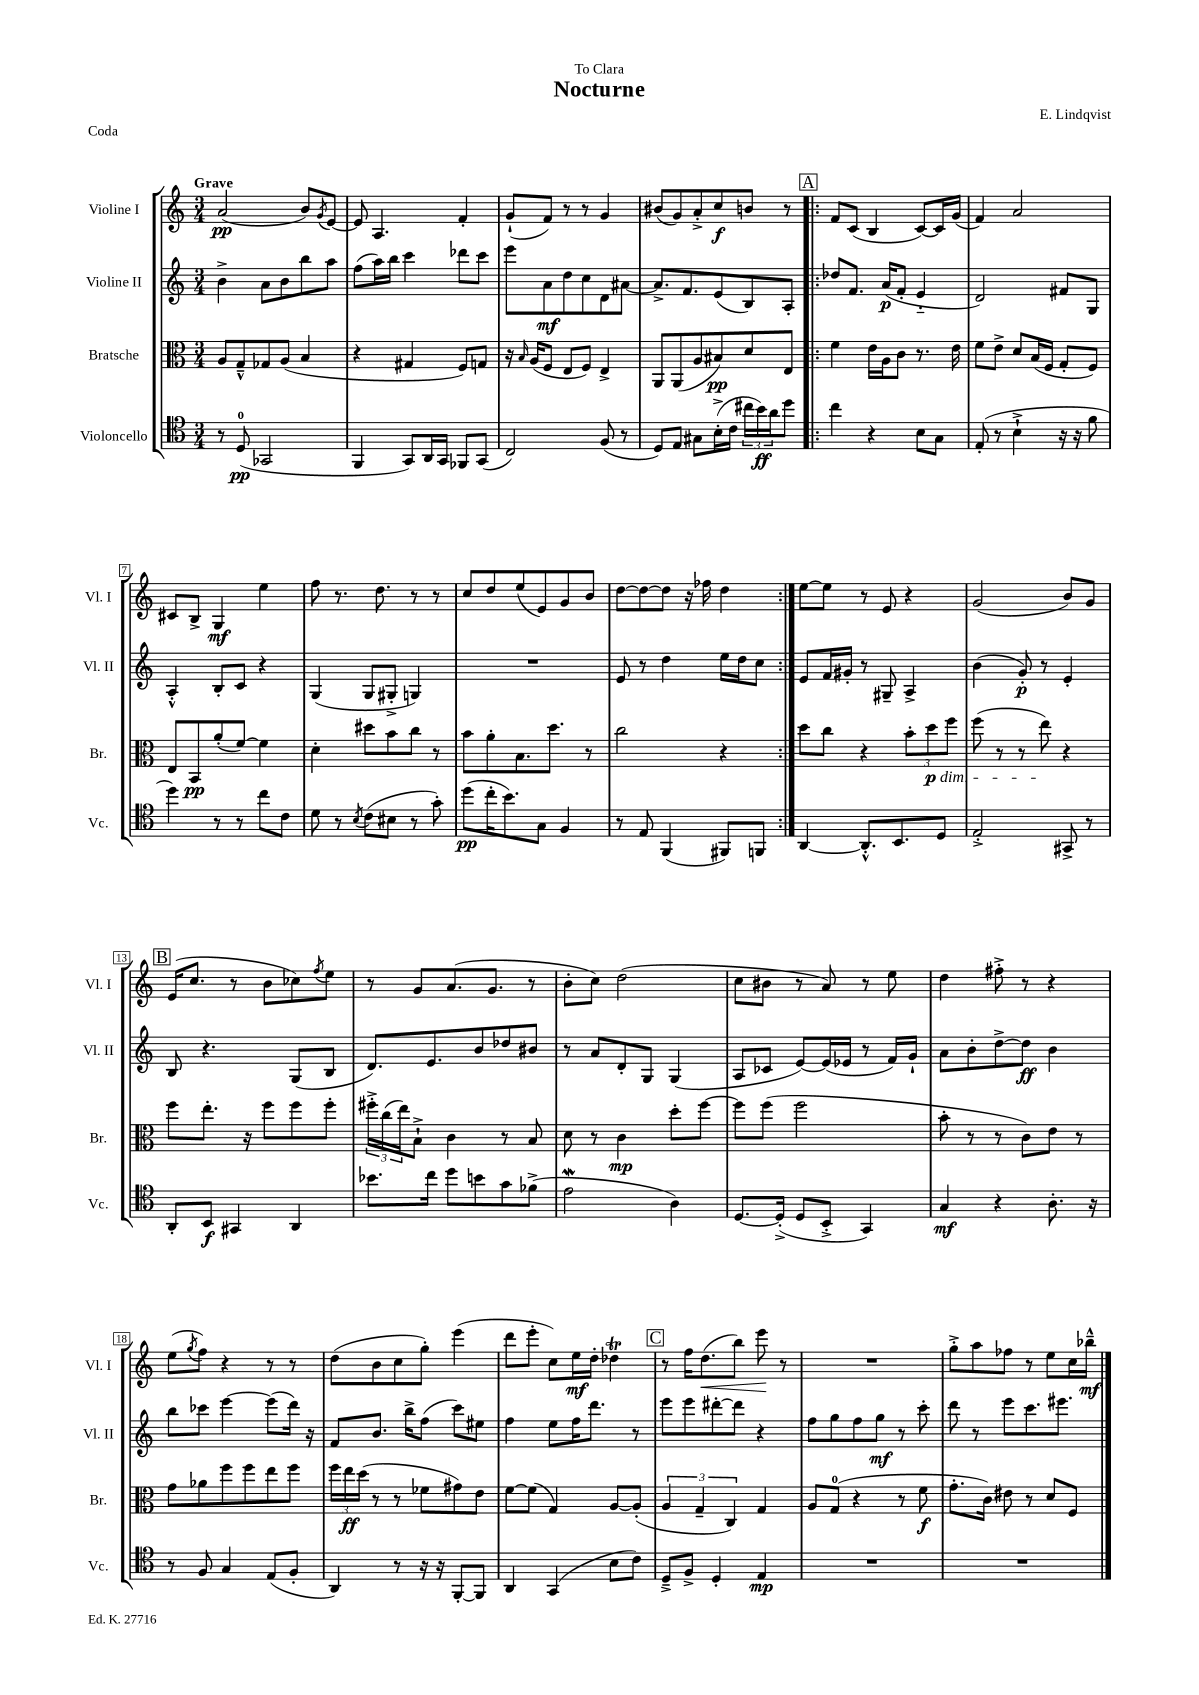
\header { title = "Nocturne" composer = "E. Lindqvist" dedication = "To Clara" piece = "Coda" }
<<
\new StaffGroup <<
\new Staff = "s0" \with { instrumentName = "Violine I" shortInstrumentName = "Vl. I" } {
    \clef treble \key c \major \numericTimeSignature \time 3/4 \tempo "Grave"
    a'2\pp( b'8) \acciaccatura { g'8 } e'8~ |
    e'8 a4. f'4-. |
    g'8-!( f'8) r8 r8 g'4 |
    bis'8( g'8) a'8-.-> c''8\f b'8 r8 |
    \repeat volta 2 { \mark \markup { \box "A" } f'8 c'8( b4 c'8~) c'16 g'16( |
    f'4) a'2 |
    cis'8 b8-> g4\mf e''4 |
    f''8 r8. d''8. r8 r8 |
    c''8 d''8 e''8( e'8) g'8 b'8 |
    d''8~ d''8~ d''8 r16 fes''16 d''4 | }
    e''8~ e''8 r8 e'8 r4 |
    g'2( b'8) g'8 |
    \mark \markup { \box "B" } e'16( c''8. r8 b'8 ces''8) \acciaccatura { f''8 } e''8 |
    r8 g'8 a'8.( g'8. r8 |
    b'8-. c''8) d''2( |
    c''8 bis'8 r8 a'8) r8 e''8 |
    d''4 fis''8-.-> r8 r4 |
    e''8( \acciaccatura { g''8 } f''8) r4 r8 r8 |
    d''8( b'8 c''8 g''8-.) e'''4( |
    d'''8 e'''8-. c''8) e''16\mf d''16-. des''4\trill |
    \mark \markup { \box "C" } r8 f''16 d''8.\<( b''8) e'''8\! r8 |
    R2. |
    g''8-.-> a''8 fes''8 r8 e''8 c''16 bes''16---^\mf \bar "|." |
}
\new Staff = "s1" \with { instrumentName = "Violine II" shortInstrumentName = "Vl. II" } {
    \clef treble \key c \major \numericTimeSignature \time 3/4
    b'4-> a'8 b'8 b''8 a''8 |
    f''8( a''16) b''16 c'''4 des'''8 c'''8 |
    e'''8 a'8\mf d''8 c''8 d'8 ais'8~ |
    ais'8.-> f'8. e'8( b8) a8-. |
    \repeat volta 2 { \mark \markup { \box "A" } des''8 f'8. a'16\p( f'8-. e'4-_ |
    d'2) fis'8 g8 |
    a4-.-^ b8-. c'8 r4 |
    g4( g8 gis8-.-> g4) |
    R2. |
    e'8 r8 d''4 e''16 d''16 c''8 | }
    e'8 f'16 gis'16-. r8 gis8-- a4-> |
    b'4( g'8-.\p) r8 e'4-. |
    \mark \markup { \box "B" } b8 r4. g8( b8 |
    d'8.) e'8. b'8 des''8 bis'8 |
    r8 a'8 d'8-. g8 g4( |
    a8 ces'8 e'8~) e'16( ees'16 r8 f'16) g'16-! |
    a'8 b'8-. d''8~-> d''8\ff b'4 |
    b''8 ces'''8 e'''4~ e'''8( d'''16) r16 |
    f'8 b'8. b''16-> f''8( c'''8) eis''8 |
    f''4 e''8 f''16 d'''8. r8 |
    \mark \markup { \box "C" } e'''8 e'''8 dis'''8~-. dis'''8 r4 |
    f''8 g''8 f''8 g''8\mf r8 c'''8-. |
    d'''8 r8 e'''8 c'''8. eis'''8. \bar "|." |
}
\new Staff = "s2" \with { instrumentName = "Bratsche" shortInstrumentName = "Br." } {
    \clef alto \key c \major \numericTimeSignature \time 3/4
    a8 g8---^ ges8 a8( b4 |
    r4 gis4 f8) g8 |
    r16 \grace { b16 } a16( f8 e8 f8) e4-> |
    a,8 a,8( a8 bis8\pp) d'8 e8 |
    \repeat volta 2 { \mark \markup { \box "A" } f'4 e'16 a16 c'8 r8. e'16 |
    f'8 e'8-> d'8 b16( f16 g8-. f8) |
    e8 b,8\pp a'8-.( f'8~) f'4 |
    d'4-. dis''8 b'8 c''8 r8 |
    b'8 a'8-. b8. d''8. r8 |
    c''2 r4 | }
    d''8 c''8 r4 \tuplet 3/2 { b'8-. d''8\p\dim f''8 } |
    f''8( r8 r8 e''8\!) r4 |
    \mark \markup { \box "B" } f''8 e''8.-. r16 f''8 f''8 f''8-. |
    \tuplet 3/2 { fis''16-.-> c''16( e''16) } b8-!-> c'4 r8 b8 |
    d'8 r8 c'4\mp d''8-. f''8~ |
    f''8 f''8( f''2 |
    b'8-. r8 r8 c'8) e'8 r8 |
    g'8 aes'8 f''8 f''8 e''8 f''8 |
    \tuplet 3/2 { f''16 e''16\ff d''16( } r8 r8 fes'8 gis'8) e'8 |
    f'8~ f'8( g4) a8~ a8-.( |
    \mark \markup { \box "C" } \tuplet 3/2 { a4 g4-- c4) } g4 |
    a8 g8-0( r4 r8 f'8\f |
    g'8.-. c'16) eis'8 r8 d'8 f8 \bar "|." |
}
\new Staff = "s3" \with { instrumentName = "Violoncello" shortInstrumentName = "Vc." } {
    \clef tenor \key c \major \numericTimeSignature \time 3/4
    r8 d8-0\pp( ges,2 |
    f,4 g,8) a,16 g,16 fes,8 g,8( |
    c2) f8( r8 |
    d8) e8 gis8 b16-.->( c'16 \tuplet 3/2 { cis''16 b'16\ff) a'16 } d''8 |
    \repeat volta 2 { \mark \markup { \box "A" } c''4 r4 b8 g8 |
    e8-.( r8 b4-!-> r16 r16 f'8 |
    d''4) r8 r8 c''8 c'8 |
    d'8 r8 \acciaccatura { b8 } c'8( bis8 r8 g'8-.) |
    d''8\pp( c''16-. b'8.) g8 f4 |
    r8 e8 f,4( fis,8) f,8 | }
    a,4~ a,8.-.-^ b,8. d8 |
    e2-.-> gis,8-> r8 |
    \mark \markup { \box "B" } a,8-. b,8\f gis,4 a,4 |
    bes'8. c''16 d''8 b'8 g'8 fes'8->( |
    e'2\mordent a4) |
    d8.~ d16-.->( d8 b,8-.-> g,4) |
    g4\mf r4 a8.-. r16 |
    r8 f8 g4 e8( f8-. |
    a,4) r8 r16 r16 f,8~-. f,8 |
    a,4 g,4( b8 c'8) |
    \mark \markup { \box "C" } d8---> f8-> d4-. e4\mp |
    R2. |
    R2. \bar "|." |
}
>>
>>
\layout { \context { \Score \override BarNumber.stencil = #(make-stencil-boxer 0.1 0.3 ly:text-interface::print) } }
